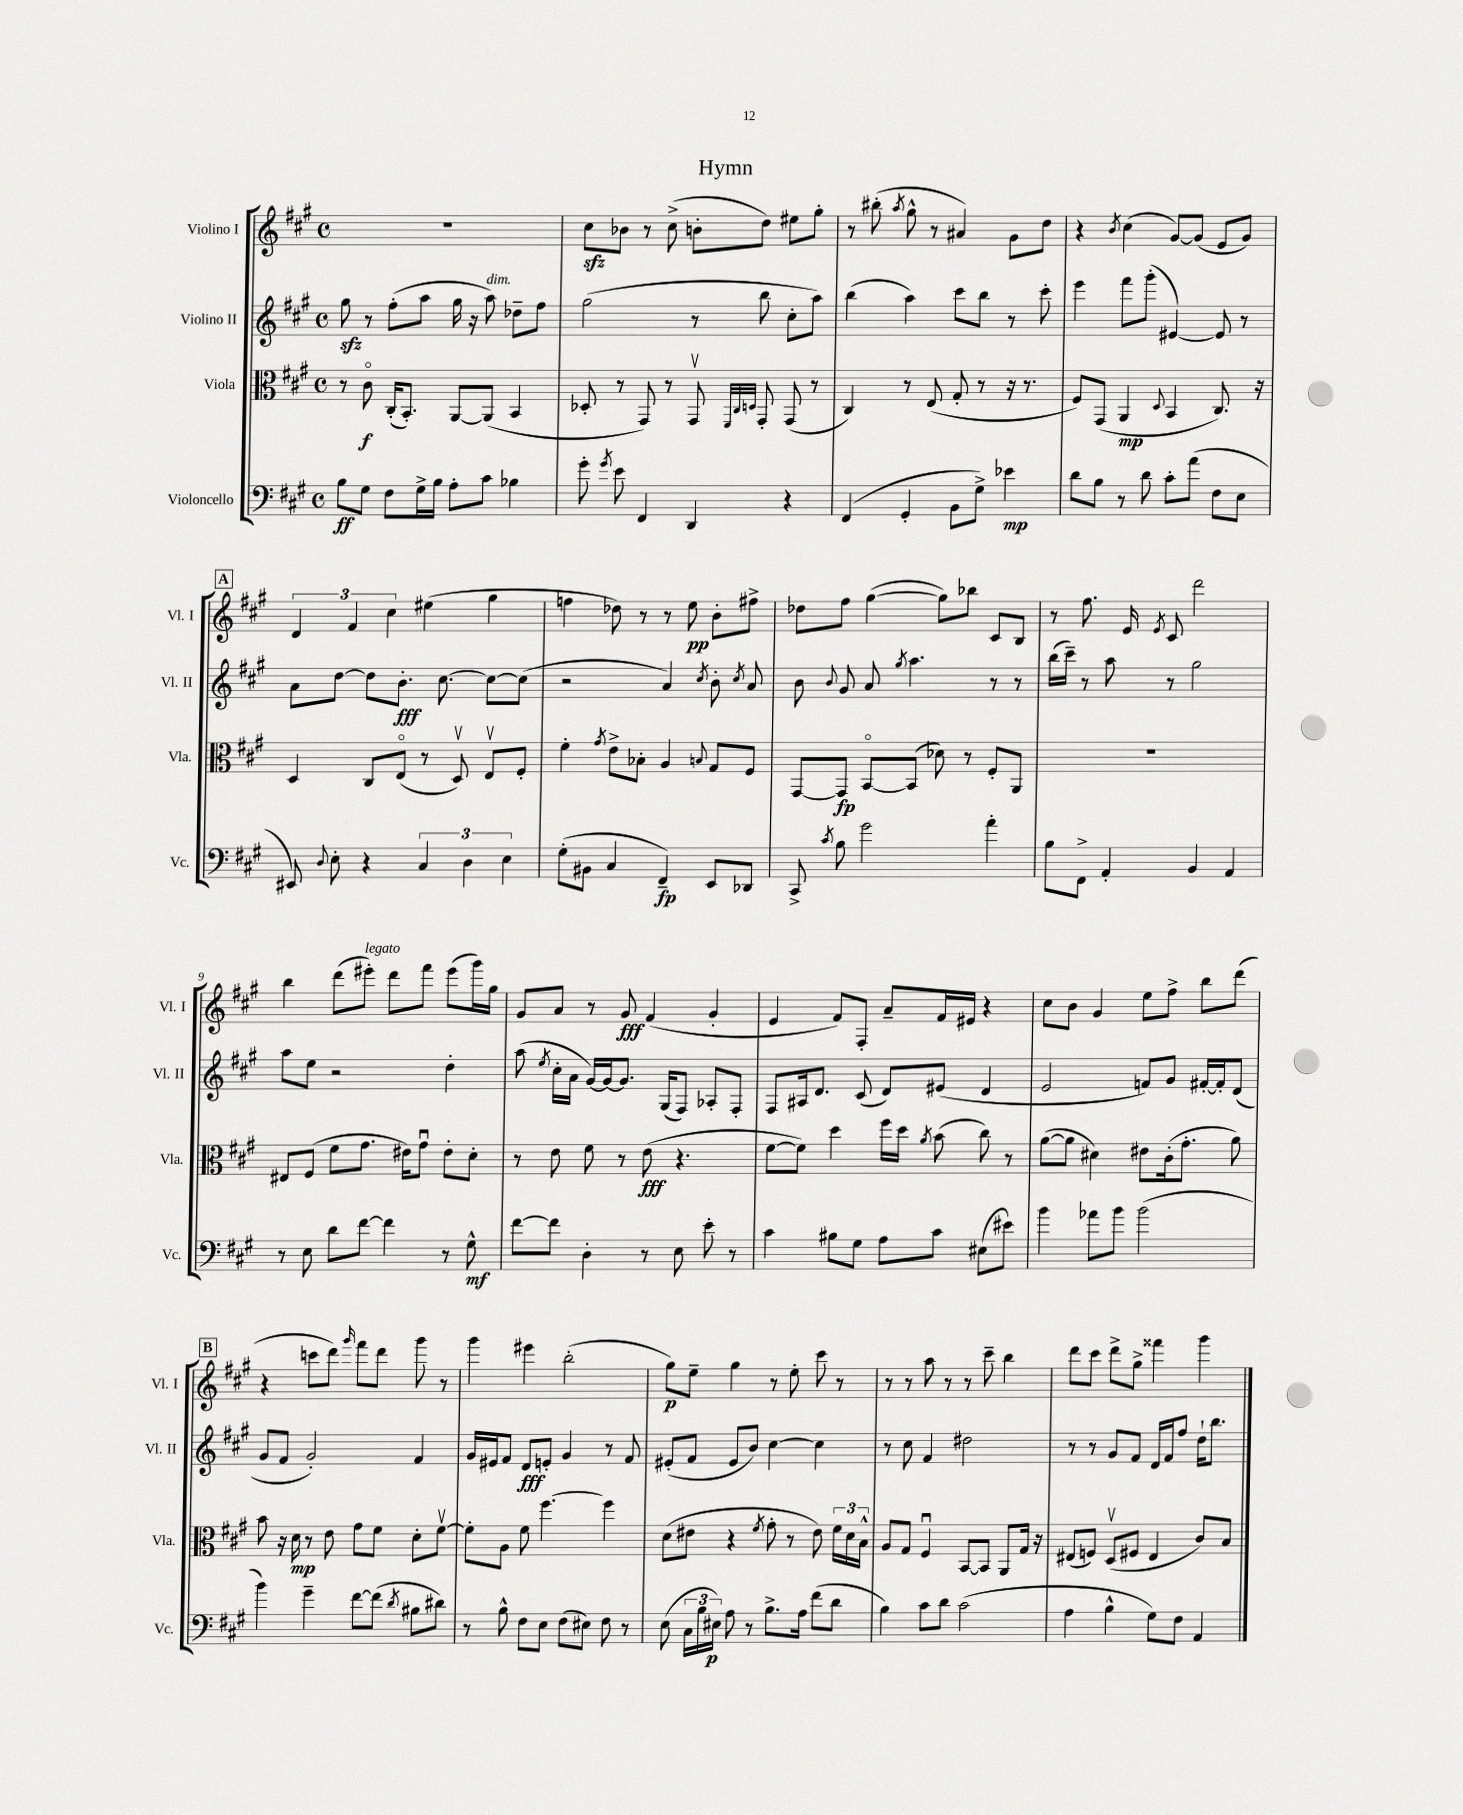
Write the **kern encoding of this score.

**kern	**kern	**kern	**kern
*staff4	*staff3	*staff2	*staff1
*clefF4	*clefC3	*clefG2	*clefG2
*k[f#c#g#]	*k[f#c#g#]	*k[f#c#g#]	*k[f#c#g#]
*M4/4	*M4/4	*M4/4	*M4/4
*met(c)	*met(c)	*met(c)	*met(c)
8B	8r	8gg#	1r
8G#	8c#o	8r	.
8F#	(16C#'	(8ff#'	.
.	8.BB')	.	.
16G#^	.	8aa	.
16B	.	.	.
8A'	[8AA	16gg#	.
.	.	16r	.
8c#	(8AA]	8aa)	.
4B-	4BB	8dd-~	.
.	.	8ff#	.
=	=	=	=
8g#'	8D-'	(2gg#	8cc#
8qg#	.	.	.
8e	8r	.	8b-
4FF#	8GG#)	.	8r
.	8r	.	(8cc#^
4DD	8GG#v	8r	8b'
.	32qqFF#	.	.
.	32qqC#	.	.
.	32qqD	.	.
.	8GG#'	8bb	8dd)
4r	(8GG#	8cc#'	8ee#
.	8r	8aa)	8gg#'
=	=	=	=
(4FF#	4C#)	(4bb	8r
.	.	.	(8bb#'
.	.	.	8qaa
4GG#'	8r	4aa)	8gg#^^
.	(8E	.	8r
8BB	8G#'	8ccc#	4a#)
8G#^)	8r	8bb	.
4e-	16r	8r	8g#
.	8.r	.	.
.	.	8ccc#'	8dd
=	=	=	=
8d	8F#)	4eee	4r
8B	(8GG#	.	.
.	.	.	8qb
8r	4AA	8fff#	(4cc#
8d	.	(8ggg#'	.
.	8qqD	.	.
8c#'	4BB	[4e#)	[8g#)
(8a	.	.	(8g#]
8F#	8.C#)	8e#]	8e
8E	.	8r	8g#)
.	16r	.	.
=	=	=	=
8EE#)	4D	8a	6d
8qqD	.	.	.
8E'	.	[8dd	.
.	.	.	6f#
4r	8C#	8dd]	.
.	.	.	6cc#
.	(8Eo	8.b'	.
6C#	8r	.	(4ee#
.	.	[8.cc#	.
.	8Dv)	.	.
6D	.	.	.
.	8Ev	8cc#_	4gg#
6E	.	.	.
.	8F#'	(8cc#]	.
=	=	=	=
(8G#'	4f#'	2r	4ff
8BB#	.	.	.
.	8qg#	.	.
4C#	8e^	.	8dd-)
.	8B-'	.	8r
4FF#~)	4A	4a)	8r
.	.	.	8ee
.	8qqB	8qcc#	.
8EE	8G#	8b'	8b'
.	.	8qcc#	.
8DD-	8F#	8a	8ff#^
=	=	=	=
8CC#^	[8GG#	8b	8dd-
8qc#	.	8qqb	.
8B	8GG#]	8g#	8ff#
2g#	[8BBo	8a	([4gg#
.	.	8qgg#	.
.	(8BB]	4.aa	.
.	8d-)	.	8gg#])
.	8r	.	8bb-
4a'	8F#'	8r	8c#
.	8AA	8r	8B
=	=	=	=
8B	1r	(16bb	8r
.	.	16ccc#~)	.
8FF#^	.	8r	8.ff#
4AA'	.	8aa	.
.	.	.	16e
.	.	.	8qe
.	.	8r	8c#
4BB	.	2gg#	2ddd
4AA	.	.	.
=	=	=	=
8r	8E#	8aa	4bb
8E	(8F#	8ee	.
8d	8f#	2r	(8ddd
[8f#	8.g#	.	8eee#')
4f#]	.	.	8ddd
.	16e#)	.	.
.	8g#u	.	8fff#
8r	8e#'	4dd'	(8eee#
8G#^^	8d'	.	16ggg#)
.	.	.	16gg#
=	=	=	=
[8f#	8r	(8aa	8g#
.	.	8qee	.
8f#]	8e	16cc#'	8a
.	.	16a	.
4D'	8f#	[16g#)	8r
.	.	16g#_	.
.	8r	8.g#]	8g#
8r	(8e	.	(4f#
.	.	(16G#	.
8E	4.r	8F#)	.
8e'	.	8A-'	4g#'
8r	.	8F#'	.
=	=	=	=
4c#	[8f#	8F#	4e
.	8f#])	16A#	.
.	.	8.d	.
8B#	4dd	.	8f#)
8G#	.	(8c#	8F#'
8A	16ff#	8d)	8a~
.	16dd	.	.
.	8qa	.	.
8c#	(8b	(8e#	16f#
.	.	.	16e#
(8E#	8cc#)	4d	4r
8e#)	8r	.	.
=	=	=	=
4b	([8a	2e	8cc#
.	8a]	.	8b
8a-	4d#)	.	4g#
8b	.	.	.
(2b	8e#	8f)	8ee
.	(16c#'	8g#	8ff#^
.	8.g#'	.	.
.	.	[16f#'	8bb
.	.	16f#']	.
.	8a)	(8d	(8ddd
=	=	=	=
4b)	8b	8g#	4r
.	16r	8f#	.
.	16d	.	.
4g#~	8r	2g#')	8ccc
.	8e	.	8ddd)
.	.	.	16qqggg#
[8f#	8g#	.	8fff#
(8f#]	8f#	.	8ddd
8qd	.	.	.
8B#	8d'	4f#	8ggg#
8d#)	[8f#v	.	8r
=	=	=	=
8r	8f#']	16g#	4ggg#
.	.	16e#	.
8B^^	8A	8f#	.
8F#	8f#	8d	4eee#
8E	[4.ff#	8e'	.
(8F#	.	4g#	(2bb'
8E#)	.	.	.
8F#	4ff#]	8r	.
8r	.	8f#	.
=	=	=	=
(8E	(8d	(8e#'	8gg#)
24C#	8e#	8f#	8ee~
24B	.	.	.
24E#)	.	.	.
8A	4r	8e#	4gg#
8r	.	8b)	.
.	8qf#	.	.
8.B^	8g#'	[4cc#	8r
.	8r	.	8ee'
16A	.	.	.
(8f#	8e#)	4cc#]	8ccc#
8d	24f#	.	8r
.	24d	.	.
.	24B^^	.	.
=	=	=	=
4B)	8A	8r	8r
.	8G#	8cc#	8r
8c#	4F#u	4f#	8aa
8d	.	.	8r
(2c#	[8BB	2dd#	8r
.	8BB]	.	8ccc#~
.	8AA	.	4bb
.	16G#	.	.
.	16r	.	.
=	=	=	=
4A	(8E#	8r	8ddd
.	8F)	8r	8ccc#
4B^^	(8Dv	8g#	8ddd^
.	8F#	8f#	8gg#^
8G#)	4E#	16d	4fff##
.	.	16f#	.
8F#	.	8ff#	.
4AA	8c#)	16dd`	4ggg#
.	.	8.bb	.
.	8B	.	.
==	==	==	==
*-	*-	*-	*-
